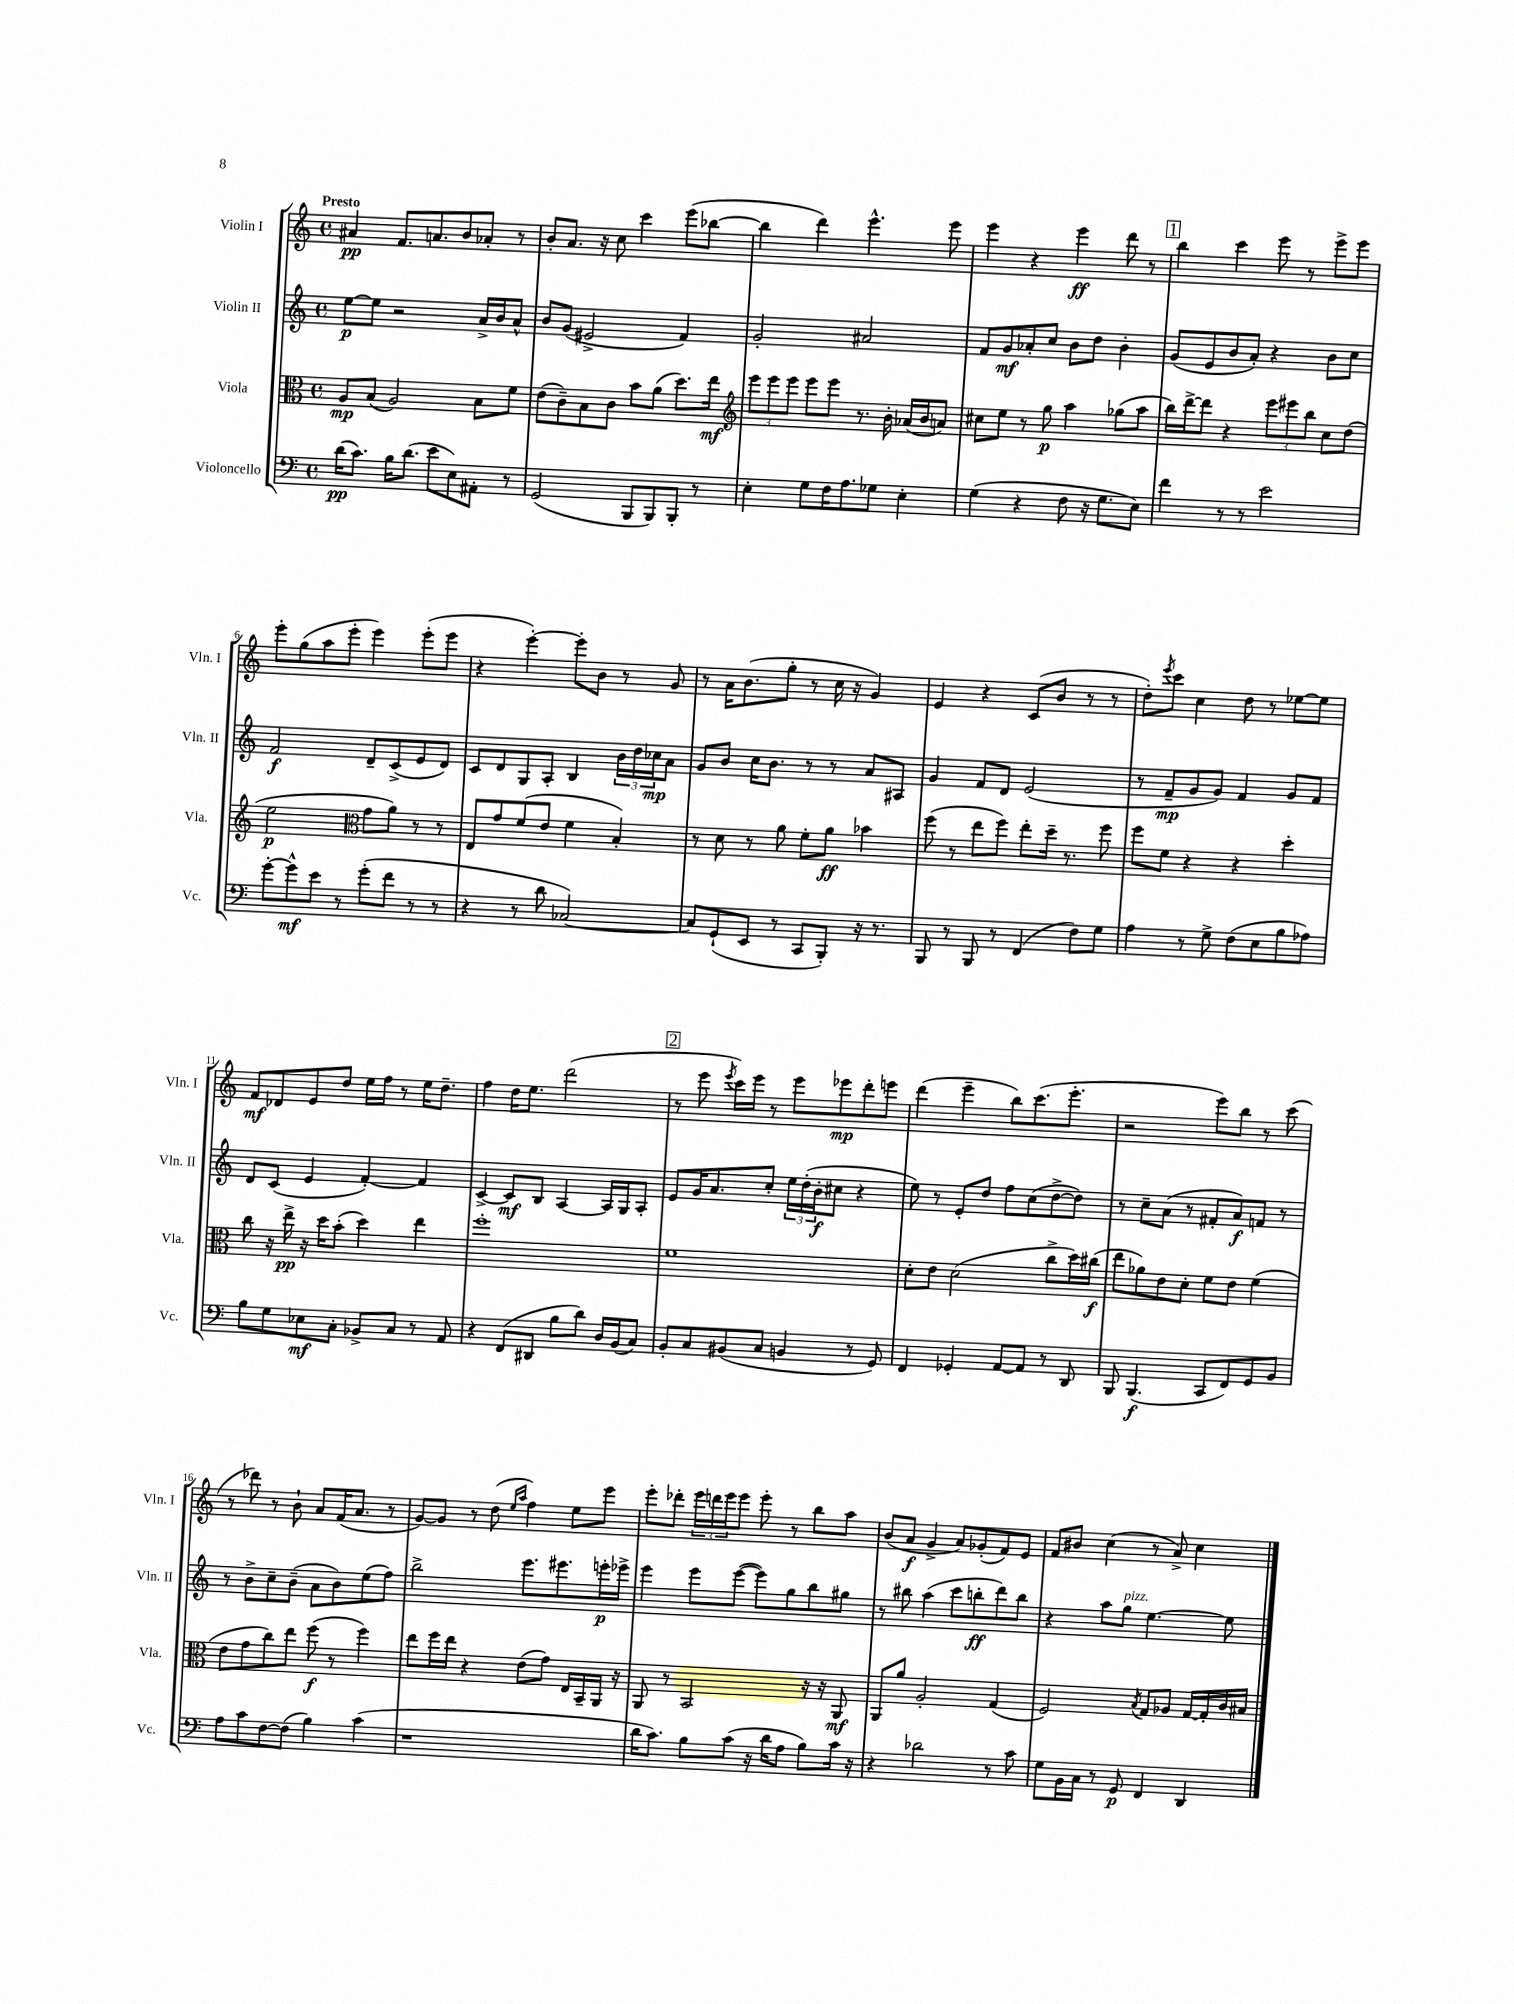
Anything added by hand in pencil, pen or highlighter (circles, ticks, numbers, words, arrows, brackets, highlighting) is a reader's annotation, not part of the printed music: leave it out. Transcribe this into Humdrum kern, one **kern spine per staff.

**kern	**dynam	**kern	**dynam	**kern	**dynam	**kern	**dynam
*part4	*part4	*part3	*part3	*part2	*part2	*part1	*part1
*staff4	*staff4	*staff3	*staff3	*staff2	*staff2	*staff1	*staff1
*I"Violoncello	*	*I"Viola	*	*I"Violin II	*	*I"Violin I	*
*I'Vc.	*	*I'Vla.	*	*I'Vln. II	*	*I'Vln. I	*
*clefF4	*	*clefC3	*	*clefG2	*	*clefG2	*
*k[]	*	*k[]	*	*k[]	*	*k[]	*
*M4/4	*	*M4/4	*	*M4/4	*	*M4/4	*
*met(c)	*	*met(c)	*	*met(c)	*	*met(c)	*
=1	=1	=1	=1	=1	=1	=1	=1
!	!	!	!	!	!	!LO:TX:a:B:t=Presto	!
(16d\KL	pp	8A/L	mp	[8ee\L	p	4a#X/	pp
8.c\J)	.	.	.	.	.	.	.
.	.	(8B/J	.	8ee\J]	.	.	.
16B\KL	.	2A/)	.	2r	.	8.f/L	.
(8.d\J	.	.	.	.	.	.	.
.	.	.	.	.	.	8.an/	.
8e\L	.	.	.	.	.	.	.
8E\)	.	.	.	.	.	8b/	.
8AA#X'\J	.	8B\L	.	16a^/LL	.	8a-X'/J	.
.	.	.	.	16b/J	.	.	.
8r	.	8f\J	.	8a^^/J	.	8r	.
=2	=2	=2	=2	=2	=2	=2	=2
(2GG/	.	(8e\L	.	8b/L	.	8b'/L	.
.	.	8c~\)	.	(8g/J	.	8.a/J	.
.	.	8B\	.	2e#X^/	.	.	.
.	.	.	.	.	.	16r	.
.	.	8c\J	.	.	.	8cc\	.
8BBB/L	.	8b\L	.	.	.	4ccc\	.
8BBB/)	.	(8a\J	.	.	.	.	.
8BBB'/J	.	8.dd\L)	.	4f/)	.	(8eee\L	.
8r	.	.	.	.	.	[8bb-X\J	.
.	.	16ee\Jk	mf	.	.	.	.
=3	=3	=3	=3	=3	=3	=3	=3
*	*	*clefG2	*	*	*	*	*
4E'\	.	12eee\L	.	2g'/	.	4bb-\]	.
.	.	12eee\	.	.	.	.	.
.	.	12eee\J	.	.	.	.	.
8G\L	.	8eee\L	.	.	.	4ddd\)	.
16F\K	.	8eee\J	.	.	.	.	.
8.A\	.	.	.	.	.	.	.
.	.	8.r	.	2a#X/	.	4.eee^^\	.
8G-X\J	.	.	.	.	.	.	.
.	.	16b'\	.	.	.	.	.
4E'\	.	(16a-X/LL	.	.	.	.	.
.	.	16b/J	.	.	.	.	.
.	.	8an/J)	.	.	.	8eee\	.
=4	=4	=4	=4	=4	=4	=4	=4
(4G\	.	8cc#X\L	.	8f/L	.	4eee\	.
.	.	8ee\J	.	8g/	mf	.	.
4r	.	8r	.	8a-X'/	.	4r	.
.	.	8gg\	p	8cc/J	.	.	.
8F\	.	4aa\	.	8b\L	.	4eee\	ff
16r	.	.	.	8dd\J	.	.	.
8.G\L	.	.	.	.	.	.	.
.	.	(8gg-X\L	.	4b'\	.	8ddd\	.
8E\J)	.	8aa\J	.	.	.	8r	.
!!LO:REH:place=s1:t=1
=5	=5	=5	=5	=5	=5	=5	=5
4f\	.	16bb\LL)	.	(8g/L	.	4bb\	.
.	.	[16ddd^\J	.	.	.	.	.
.	.	8ddd\J]	.	8e/	.	.	.
8r	.	4r	.	8b/	.	4ccc\	.
8r	.	.	.	8a'/J)	.	.	.
2e\	.	12eee\L	.	4r	.	8eee\	.
.	.	12eee#X\	.	.	.	.	.
.	.	.	.	.	.	8r	.
.	.	12bb\J	.	.	.	.	.
.	.	8cc\L	.	8b\L	.	8eee^\L	.
.	.	(8dd\J	.	8cc\J	.	8eee\J	.
!!LO:LB:g=z
=6	=6	=6	=6	=6	=6	=6	=6
[8g'\L	.	2ee\	p	2f/	f	8eee'\L	.
8g^^\]	mf	.	.	.	.	(8gg\	.
8e\J	.	.	.	.	.	8aa\	.
8r	.	.	.	.	.	8eee'\J	.
*	*	*clefC3	*	*	*	*	*
(8g'\L	.	8g\L	.	8d~/L	.	4eee\)	.
8f\J	.	8a\J)	.	(8c^/	.	.	.
8r	.	8r	.	8e/	.	(8eee'\L	.
8r	.	8r	.	8d/J)	.	8eee\J	.
=7	=7	=7	=7	=7	=7	=7	=7
4r	.	8E/L	.	8c/L	.	4r	.
.	.	8g/	.	8d/	.	.	.
8r	.	(8f/	.	8G/	.	[4eee'\)	.
8d\	.	8e/J	.	8A'/J	.	.	.
[2C-X/)	.	4f\	.	4B/	.	8eee'\L]	.
.	.	.	.	.	.	8b\J	.
.	.	4B'/)	.	24b\LL	.	8r	.
.	.	.	.	24dd\	.	.	.
.	.	.	.	24cc-X\J	mp	.	.
.	.	.	.	8a\J	.	8g/	.
=8	=8	=8	=8	=8	=8	=8	=8
8C-/L]	.	8r	.	8g/L	.	8r	.
(8GG`/	.	8d\	.	8b/J	.	16a\KL	.
.	.	.	.	.	.	(8.b\	.
8EE/J	.	8r	.	16cc\KL	.	.	.
.	.	.	.	8.b\J	.	.	.
8r	.	8a\	.	.	.	8gg'\J	.
8CC/L	.	8f'\L	.	8r	.	8r	.
8BBB'/J)	.	8a\J	ff	8r	.	16cc\	.
.	.	.	.	.	.	16r	.
16r	.	4b-X\	.	8a/L	.	4g/)	.
8.r	.	.	.	.	.	.	.
.	.	.	.	8A#X/J	.	.	.
=9	=9	=9	=9	=9	=9	=9	=9
8BBB/	.	(8ff\	.	4g/	.	4e/	.
8r	.	8r	.	.	.	.	.
8BBB/	.	8ee\L	.	8f/L	.	4r	.
8r	.	8ff\J)	.	8d/J	.	.	.
(4FF/	.	8ee'\L	.	(2e/	.	(8c/L	.
.	.	16dd~\Jk	.	.	.	8b/J	.
.	.	8.r	.	.	.	.	.
8F\L)	.	.	.	.	.	8r	.
8G\J	.	8ff\	.	.	.	8r	.
=10	=10	=10	=10	=10	=10	=10	=10
4A\	.	8ff\L	.	8r	.	8dd'\L)	.
.	.	.	.	.	.	8qeee/	.
.	.	8f\J	.	8f~/L	mp	8ccc\J	.
8r	.	4r	.	8g/	.	4cc\	.
8G^\	.	.	.	8g/J)	.	.	.
(8F\L	.	4r	.	4f/	.	8dd\	.
8E\	.	.	.	.	.	8r	.
8B\	.	4dd'\	.	8g/L	.	[8ee-X\L	.
8A-X\J)	.	.	.	8f/J	.	8ee-\J]	.
!!LO:LB:g=z
=11	=11	=11	=11	=11	=11	=11	=11
8B\L	.	8cc\	.	8d/L	.	8f/L	mf
8G\	.	16r	.	(8c/J	.	8d-X/	.
.	.	16ee^\	pp	.	.	.	.
8E-X\	mf	16r	.	4e/	.	8e/	.
.	.	16dd\KL	.	.	.	.	.
8C'\J	.	(8b'\J	.	.	.	8dd/J	.
8BB-X^/L	.	4dd\)	.	[4f'/)	.	16ee\LL	.
.	.	.	.	.	.	16ff\JJ	.
8C/J	.	.	.	.	.	8r	.
8r	.	4ee\	.	4f/]	.	16ee\KL	.
.	.	.	.	.	.	8.dd~\J	.
8AA/	.	.	.	.	.	.	.
=12	=12	=12	=12	=12	=12	=12	=12
4r	.	1ff'	.	[4c^/	.	4ff\	.
(8FF/L	.	.	.	8c/L]	mf	16dd\KL	.
.	.	.	.	.	.	8.ee\J	.
8DD#X/J	.	.	.	8B/J	.	.	.
8B\L	.	.	.	[4A/	.	(2ddd\	.
8d\J)	.	.	.	.	.	.	.
16D/LL	.	.	.	16A/LL]	.	.	.
(16BB/J	.	.	.	16G/J	.	.	.
8C/J)	.	.	.	8A'/J	.	.	.
!!LO:REH:place=s1:t=2
=13	=13	=13	=13	=13	=13	=13	=13
8BB'/L	.	1f	.	8e/L	.	8r	.
8C/	.	.	.	16g/K	.	8eee\	.
.	.	.	.	8.a/	.	.	.
.	.	.	.	.	.	8qeee/	.
(8BB#X/	.	.	.	.	.	16ccc\LL)	.
.	.	.	.	.	.	16eee\JJ	.
8C/J	.	.	.	8cc'/J	.	8r	.
4BBn/	.	.	.	24ee\LL	.	8eee\L	.
.	.	.	.	(24dd'\	.	.	.
.	.	.	.	24b'\J	f	.	.
.	.	.	.	8cc#X\J	.	8eee-X\	mp
8r	.	.	.	4r	.	8ddd'\	.
8GG/)	.	.	.	.	.	8eeen\J	.
=14	=14	=14	=14	=14	=14	=14	=14
4FF/	.	8d'\L	.	8ee\)	.	(4ddd\	.
.	.	8e\J	.	8r	.	.	.
4GG-X'/	.	(2d\	.	8e'/L	.	4eee~\	.
.	.	.	.	8dd/J	.	.	.
[8AA/L	.	.	.	8ff\L	.	8bb\L)	.
8AA/J]	.	.	.	(8cc\	.	(8.ccc\	.
8r	.	8cc^\L	.	[8dd^\	.	.	.
.	.	.	.	.	.	8.eee'\J	.
8DD/	.	16dd\L)	.	8dd\J])	.	.	.
.	.	(16cc#X\JJ	f	.	.	.	.
=15	=15	=15	=15	=15	=15	=15	=15
8BBB/	.	8ee\L	.	8r	.	2r	.
(4.BBB/	f	8a-X\)	.	8cc~\L	.	.	.
.	.	8e\	.	(8a\J	.	.	.
.	.	8d'\J	.	8r	.	.	.
8CC/L	.	8f\L	.	8f#X'/L	.	8eee\L)	.
8FF/)	.	8e\J	.	8a/)	f	8bb\J	.
8GG/	.	(4f\	.	8fn/J	.	8r	.
8BB/J	.	.	.	8r	.	(8ccc\	.
!!LO:LB:g=z
=16	=16	=16	=16	=16	=16	=16	=16
8A\L	.	8e\L	.	8r	.	8r	.
8c\	.	8g\	.	8b^\L	.	8ddd-X\)	.
[8F\	.	8cc\)	.	8cc~\	.	8r	.
(8F\J]	.	8ee\J	.	(8b~\J	.	8b`\	.
4B\)	.	(8ff\	f	8a\L	.	8a/L	.
.	.	8r	.	8b\)	.	(16f/K	.
.	.	.	.	.	.	8.a/J	.
(4c\	.	4ff\)	.	(8ee\	.	.	.
.	.	.	.	8ff\J)	.	8r	.
=17	=17	=17	=17	=17	=17	=17	=17
1r	.	8ee\L	.	2bb^\	.	[8g/L)	.
.	.	16ff\L	.	.	.	8g/J]	.
.	.	16ee\JJ	.	.	.	.	.
.	.	4r	.	.	.	8r	.
.	.	.	.	.	.	(8dd\	.
.	.	.	.	.	.	16qqee/LL	.
.	.	.	.	.	.	16qqaa/JJ	.
.	.	(8e\L	.	8.eee\L	.	4ff\)	.
.	.	8g\J)	.	.	.	.	.
.	.	.	.	8.eee#X\	.	.	.
.	.	16E/LL	.	.	.	8ee\L	.
.	.	16BB~/	.	.	.	.	.
.	.	16AA/JJ	.	16eeen'\L	p	8eee\J	.
.	.	16r	.	16eee-X^\JJ	.	.	.
=18	=18	=18	=18	=18	=18	=18	=18
16d\KL	.	8AA/	.	4eee\	.	8eee'\L	.
8.c\J)	.	.	.	.	.	.	.
.	.	8r	.	.	.	8ddd-X'\J	.
8B\L	.	2BB/	.	8eee\L	.	24eee\LL	.
.	.	.	.	.	.	24dddn\	.
.	.	.	.	.	.	24eee\J	.
(8c\J	.	.	.	([8eee\J	.	8eee\J	.
16r	.	.	.	8eee\L])	.	8eee'\	.
16d\KL	.	.	.	.	.	.	.
8A\J	.	.	.	8gg\	.	8r	.
8B\L)	.	16r	.	8bb\	.	8bb\L	.
.	.	16r	.	.	.	.	.
16c\Jk	.	8AA/	mf	8gg#X\J	.	8aa\J	.
16r	.	.	.	.	.	.	.
=19	=19	=19	=19	=19	=19	=19	=19
4r	.	8AA/L	.	8r	.	(8b/L	.
.	.	8a/J	.	8bb#X\	.	8a/J	f
2d-X\	.	2A'/	.	(4aa\	.	4g^/	.
.	.	.	.	8ccc\L	.	8a/L)	.
.	.	.	.	8bbn'\	ff	(8g-X'/	.
8r	.	(4G/	.	8ddd\)	.	8f/)	.
8c\	.	.	.	8bb\J	.	8e/J	.
=20	=20	=20	=20	=20	=20	=20	=20
8G\L	.	2F/)	.	4r	.	8f/L	.
16BB\L	.	.	.	.	.	8b#X/J	.
16C\JJ	.	.	.	.	.	.	.
8r	.	.	.	8aa\L	.	(4cc\	.
!	!	!	!	!LO:TX:a:i:t=pizz.	!	!	!
8GG/	p	.	.	8gg\J	.	.	.
.	.	8qB/	.	.	.	.	.
4FF/	.	8G/L	.	[4.ee\	.	8r	.
.	.	8A-X/J	.	.	.	8a^/)	.
4DD/	.	[16G/LL	.	.	.	4cc\	.
.	.	16G'/]	.	.	.	.	.
.	.	16c/	.	8ee\]	.	.	.
.	.	16B#X/JJ	.	.	.	.	.
==	==	==	==	==	==	==	==
*-	*-	*-	*-	*-	*-	*-	*-
